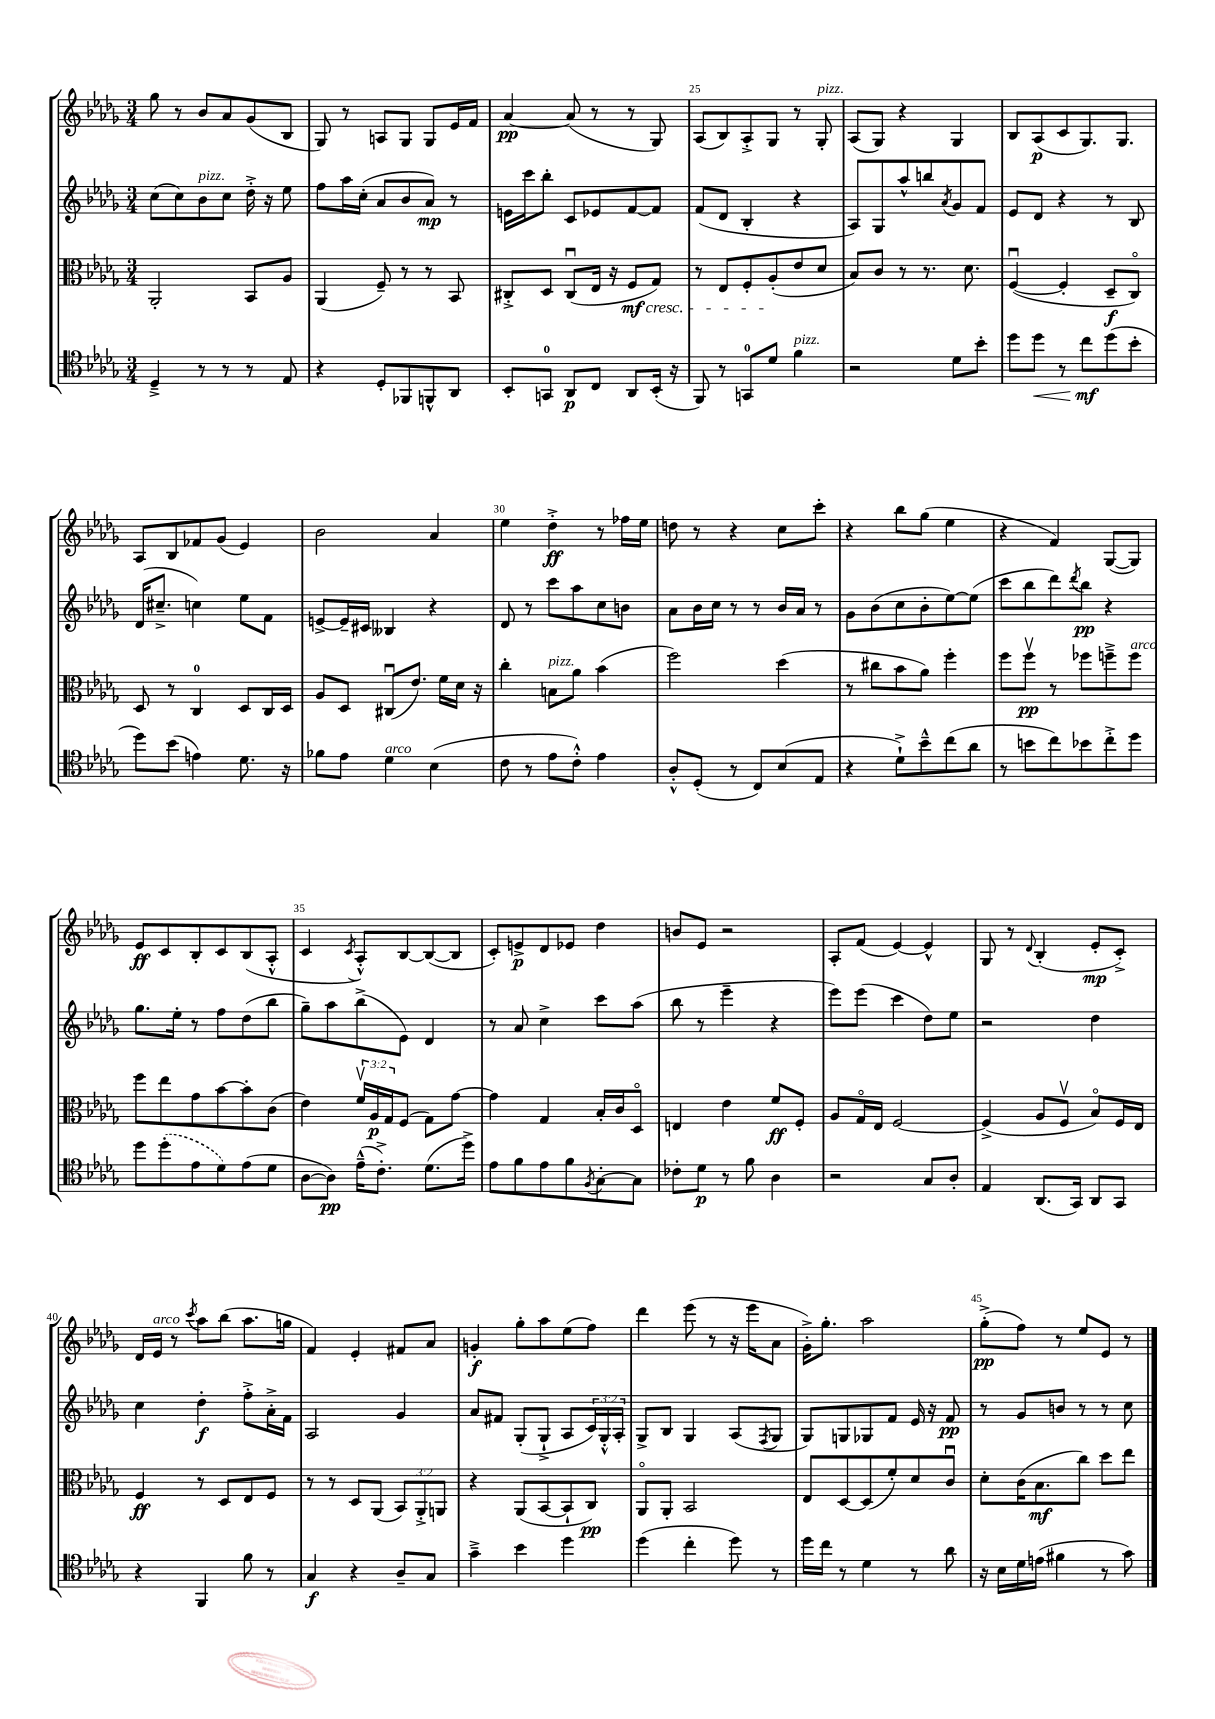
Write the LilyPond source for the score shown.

<<
\new StaffGroup <<
\new Staff = "s0" {
    \clef treble \key des \major \numericTimeSignature \time 3/4
    ges''8 r8 bes'8 aes'8 ges'8( bes8 |
    ges8) r8 a8 ges8 ges8 ees'16 f'16 |
    aes'4~\pp aes'8( r8 r8 ges8) |
    aes8( bes8) aes8-.-> ges8 r8 ges8-.^\markup { \italic "pizz." } |
    aes8( ges8) r4 ges4 |
    bes8 aes8\p( c'8 ges8.) ges8. |
    aes8 bes8 fes'8 ges'8( ees'4) |
    bes'2 aes'4 |
    ees''4 des''4-.->\ff r8 fes''16 ees''16 |
    d''8 r8 r4 c''8 c'''8-. |
    r4 bes''8 ges''8( ees''4 |
    r4 f'4) ges8~( ges8) |
    ees'8\ff c'8 bes8-. c'8 bes8( aes8-.-^ |
    c'4 \acciaccatura { c'8 } aes8-.-^) bes8~ bes8~( bes8 |
    c'8-.) e'8->\p des'8 ees'8 des''4 |
    b'8 ees'8 r2 |
    aes8-. f'8( ees'4~) ees'4-^ |
    ges8 r8 \appoggiatura { des'8 } bes4-.( ees'8-.\mp c'8-.->) |
    des'16 ees'16^\markup { \italic "arco" } r8 \acciaccatura { c'''8 } aes''8 bes''8( aes''8. g''16 |
    f'4) ees'4-. fis'8 aes'8 |
    g'4-.\f ges''8-. aes''8 ees''8( f''8) |
    des'''4 ees'''8( r8 r16 ees'''16 aes'8 |
    ges'16-.->) ges''8.-. aes''2 |
    ges''8-.->\pp( f''8) r8 ees''8 ees'8 r8 \bar "|." |
}
\new Staff = "s1" {
    \clef treble \key des \major \numericTimeSignature \time 3/4 \override Staff.TupletNumber.text = #tuplet-number::calc-fraction-text
    c''8( c''8) bes'8^\markup { \italic "pizz." } c''8 des''16-.-> r16 ees''8 |
    f''8 aes''16 c''16-.( aes'8 bes'8 aes'8\mp) r8 |
    e'16 c'''16 bes''8-. c'8 ees'8 f'8~ f'8 |
    f'8( des'8 bes4-. r4 |
    aes8) ges8 aes''8-^ b''8 \acciaccatura { aes'8 } ges'8 f'8 |
    ees'8 des'8 r4 r8 bes8 |
    des'16( cis''8.---> c''4) ees''8 f'8 |
    e'8~-> e'16-- cis'16 beses4 r4 |
    des'8 r8 c'''8 aes''8 c''8 b'8 |
    aes'8 bes'16 c''16 r8 r8 bes'16 aes'16 r8 |
    ges'8 bes'8( c''8 bes'8-. ees''8~) ees''8( |
    c'''8 bes''8 des'''8) \acciaccatura { des'''8 } bes''8\pp r4 |
    ges''8. ees''16-. r8 f''8 des''8( bes''8 |
    ges''8--) aes''8 bes''8->( ees'8) des'4 |
    r8 aes'8 c''4-> c'''8 aes''8( |
    bes''8 r8 ees'''4-- r4 |
    ees'''8) ees'''8( c'''4 des''8) ees''8 |
    r2 des''4 |
    c''4 des''4-.\f f''8-.-> aes'16-.-> f'16 |
    aes2 ges'4 |
    aes'8 fis'8 ges8-.( ges8-!-> aes8 \tuplet 3/2 { c'16) ges16-.-^ aes16-. } |
    ges8-> bes8 ges4 aes8( \acciaccatura { f8 } ges8 |
    ges8) g8 ges8 f'8 ees'16 r16 f'8\pp |
    r8 ges'8 b'8 r8 r8 c''8 \bar "|." |
}
\new Staff = "s2" {
    \clef alto \key des \major \numericTimeSignature \time 3/4 \override Staff.TupletNumber.text = #tuplet-number::calc-fraction-text
    aes,2-. bes,8 aes8 |
    aes,4( f8--) r8 r8 bes,8 |
    cis8-.-> des8 cis8\downbow( ees16 r16 f8\mf\cresc ges8) |
    r8 ees8 f8-. aes8-.\!( ees'8 des'8 |
    bes8) c'8 r8 r8. des'8. |
    f4~\downbow( f4-. des8--\f c8\flageolet) |
    des8 r8 c4-0 des8 c16 des16 |
    aes8 des8 cis8\downbow( ees'8.) f'16 des'16 r16 |
    c''4-. b8^\markup { \italic "pizz." } aes'8 bes'4( |
    f''2) des''4( |
    r8 cis''8 bes'8 aes'8) f''4-. |
    f''8 f''8\upbow\pp r8 fes''8 f''8---> f''8^\markup { \italic "arco" } |
    f''8 ees''8 ges'8 bes'8~ bes'8-. c'8( |
    ees'4) \tuplet 3/2 { f'16\upbow aes16\p ges16 } f8( ges8) ges'8~ |
    ges'4 ges4 bes16-. c'16 des8\flageolet |
    e4 ees'4 f'8\ff f8-. |
    aes8 ges16\flageolet ees16 f2~ |
    f4->( aes8 f8\upbow bes8\flageolet) f16 ees16 |
    f4\ff r8 des8 ees8 f8 |
    r8 r8 des8 aes,8( \tuplet 3/2 { bes,8) aes,8-.-> a,8 } |
    r4 aes,8( bes,8~ bes,8-! c8\pp) |
    aes,8\flageolet aes,8-. bes,2 |
    ees8 des8~ des8( f'8-.) des'8 c'8\downbow |
    des'8-. c'16( bes8.\mf c''8) des''8 ees''8 \bar "|." |
}
\new Staff = "s3" {
    \clef tenor \key des \major \numericTimeSignature \time 3/4
    des4---> r8 r8 r8 ees8 |
    r4 des8-. fes,8 f,8-^ aes,8 |
    bes,8-. g,8-0 aes,8\p c8 aes,8 bes,16-.( r16 |
    f,8) r8 g,8-0 des'8 f'4^\markup { \italic "pizz." } |
    r2 des'8 bes'8-. |
    des''8 des''8\< r8 c''8\mf\! des''8( bes'8-. |
    des''8) bes'8( e'4) des'8. r16 |
    fes'8 ees'8 des'4^\markup { \italic "arco" } bes4( |
    c'8 r8 ees'8 c'8-.-^) ees'4 |
    aes8-.-^ des8-.( r8 c8) bes8( ees8 |
    r4 des'8-!->) bes'8---^ c''8( aes'8 |
    r8 b'8 c''8) bes'8 c''8-.-> des''8 |
    des''8 \once \slurDashed des''8-.( ees'8 des'8) ees'8( des'8 |
    aes8~ aes8\pp) ees'16---^( c'8.-.->) des'8.( des''16->) |
    ees'8 f'8 ees'8 f'8 \acciaccatura { f8 } ges8~-. ges8 |
    ces'8-. des'8\p r8 f'8 aes4 |
    r2 ges8 aes8-. |
    ees4 aes,8.( ges,16) aes,8 ges,8 |
    r4 f,4 f'8 r8 |
    ges4\f r4 aes8-- ges8 |
    ges'4---> bes'4 des''4 |
    des''4( c''4-. des''8) r8 |
    des''16 c''16 r8 des'4 r8 aes'8 |
    r16 bes16 des'16 e'16( fis'4 r8 ges'8) \bar "|." |
}
>>
>>
\layout { \context { \Score currentBarNumber = #22 \override BarNumber.break-visibility = ##(#f #t #t) barNumberVisibility = #(every-nth-bar-number-visible 5) } }
